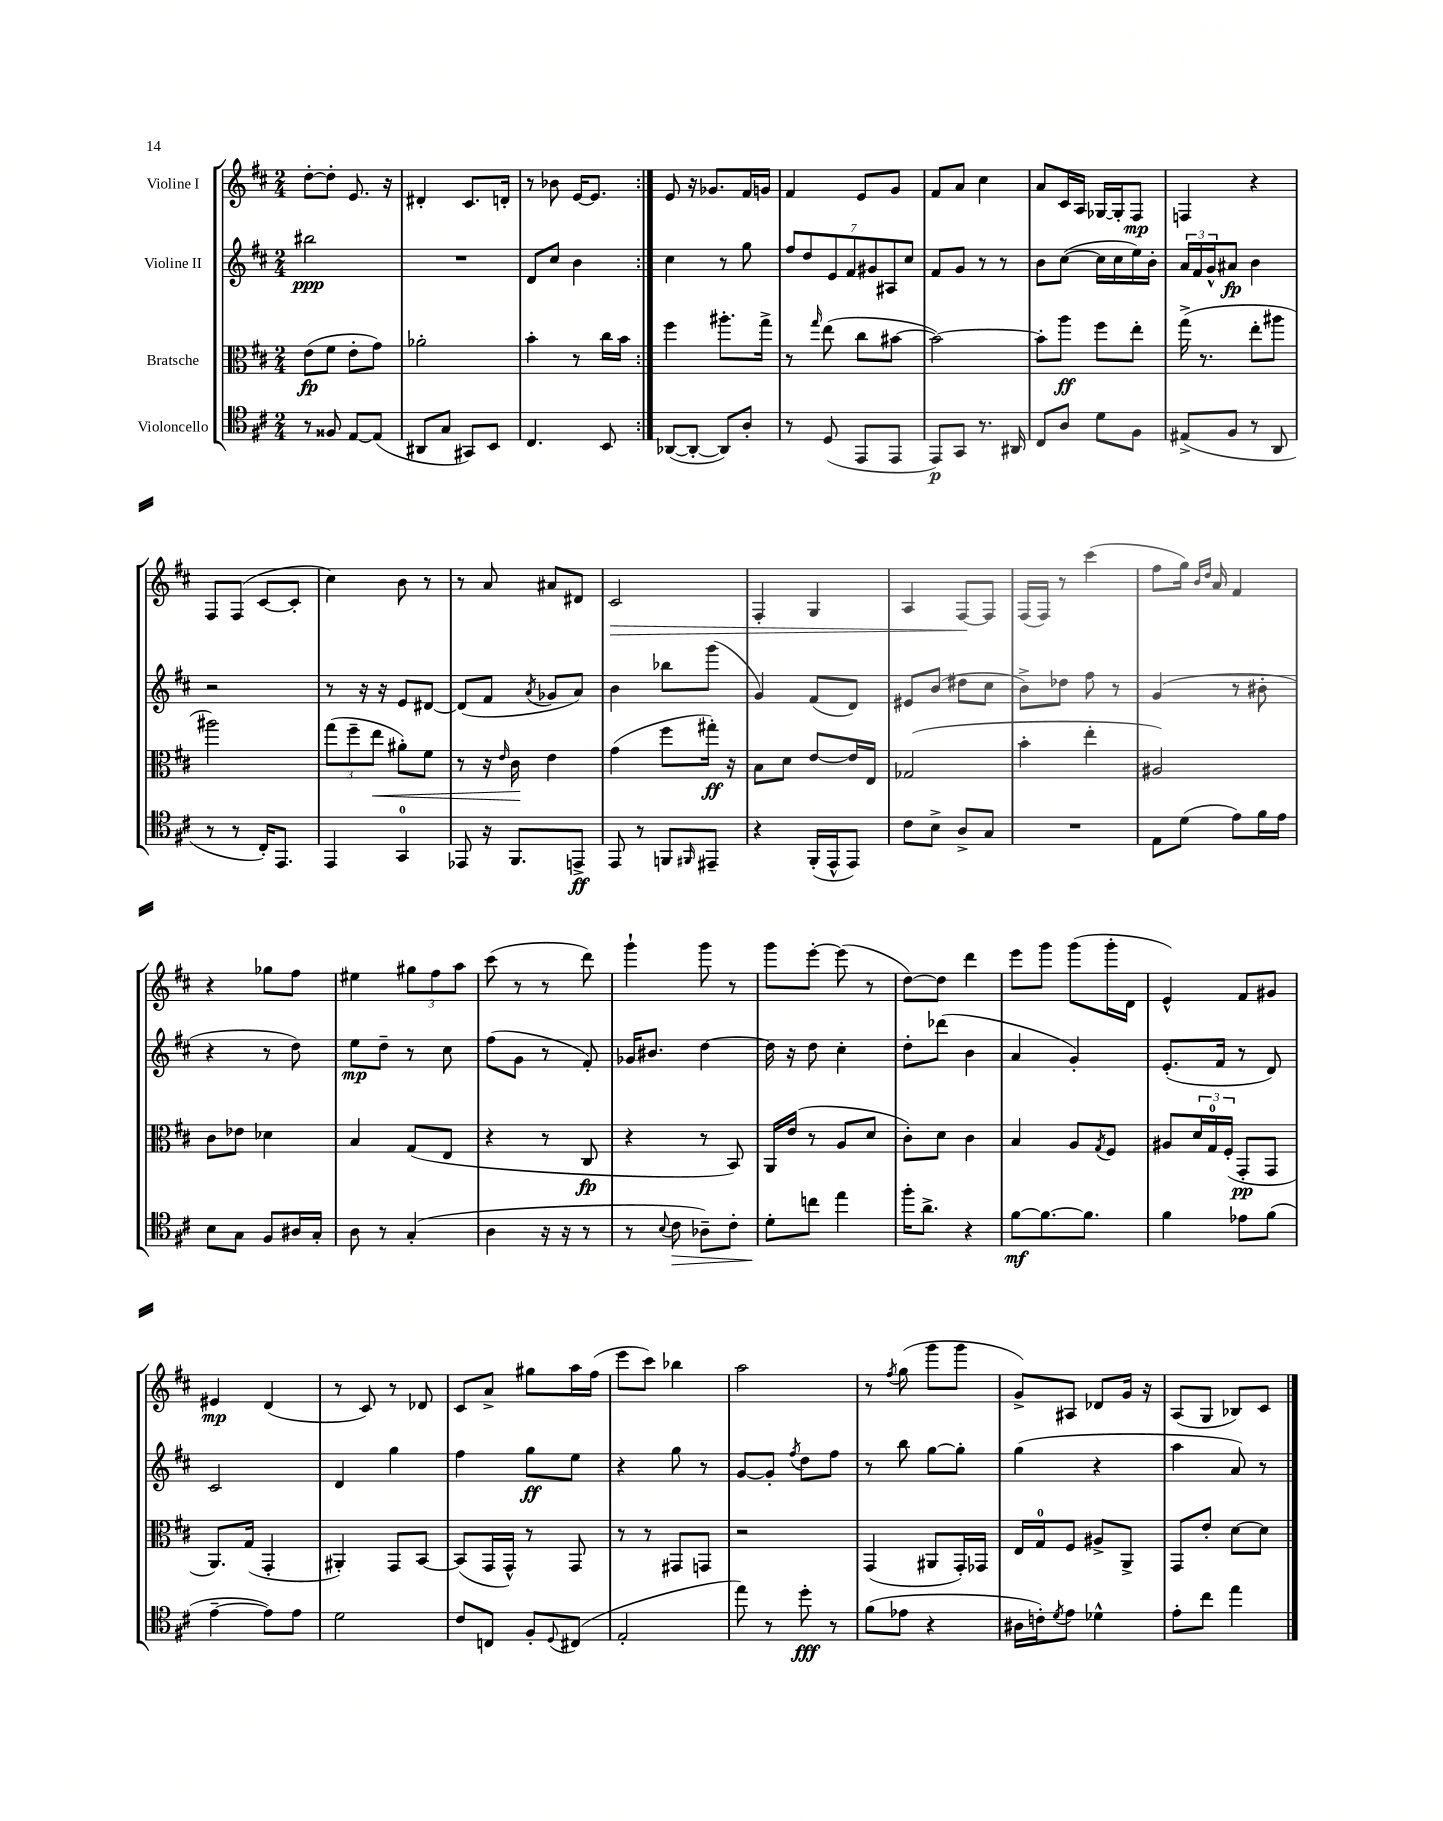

**kern	**kern	**kern	**kern
*staff4	*staff3	*staff2	*staff1
*clefC4	*clefC3	*clefG2	*clefG2
*k[f#c#]	*k[f#c#]	*k[f#c#]	*k[f#c#]
*M2/4	*M2/4	*M2/4	*M2/4
8r	(8e\L	2bb#\	[8dd'\L
8F##/	8f#\J	.	8dd'\]J
[8E/L	8e'\L	.	8.e/
(8E/]J	8g\J)	.	.
.	.	.	16r
=	=	=	=
8AA#/L	2a-'\	2r	4d#'/
8G/J	.	.	.
8GG#/L)	.	.	8.c#/L
8BB/J	.	.	.
.	.	.	16d'/Jk
=	=	=	=
4.C#/	4b'\	8d/L	8r
.	.	8cc#/J	8b-\
.	8r	4b\	[16e/LK
.	.	.	8.e/]J
8BB/	16cc#\LL	.	.
.	16b\JJ	.	.
=:|!	=:|!	=:|!	=:|!
([8AA-/L	4ff#\	4cc#\	8e/
8AA-'/_J	.	.	16r
.	.	.	8.g-/L
8AA-/]L)	8.aa#'\L	8r	.
8A'/J	.	8gg\	16f#/L
.	16gg^\Jk	.	16g/JJ
=	=	=	=
8r	8r	14ff#/L	4f#/
.	.	14dd/	.
.	16qqgg/	.	.
(8D/	(8ee\	.	.
.	.	14e/	.
.	.	14f#/	.
8EE/L	8cc#\L	.	8e/L
.	.	14g#/	.
.	.	14A#/	.
8EE/J	[8b#\J	.	8g/J
.	.	14cc#/J	.
=	=	=	=
8EE/L)	2b#\_)	8f#/L	8f#/L
8GG/J	.	8g/J	8a/J
8.r	.	8r	4cc#\
.	.	8r	.
16AA#/	.	.	.
=	=	=	=
8C#/L	8b#'\]L	8b\L	8a/L
8A/J	8aa\J	([8cc#\J	16c#/L
.	.	.	16A/JJ
8d\L	8ff#\L	16cc#\]LL	[16G-/LL
.	.	16cc#\	16G-'/]J
8F#\J	8ee'\J	16ee\)	8F#/J
.	.	16b'\JJ	.
=	=	=	=
(8E#^/L	(16gg^\	24a/LL	4F/
.	.	24f#/	.
.	8.r	.	.
.	.	24g^^/J	.
8F#/J	.	8a#/J	.
8r	8ee'\L	4b\	4r
8AA/	8aa#\J	.	.
=	=	=	=
8r	2aa#\)	2r	8F#/L
8r	.	.	(8F#/J
16C#'/LK)	.	.	[8c#/L
8.EE/J	.	.	.
.	.	.	8c#'/]J
=	=	=	=
4EE/	(12gg\L	8r	4cc#\)
.	12ff#~\	.	.
.	.	16r	.
.	12ee\J	.	.
.	.	16r	.
4GG/	8a#'\L)	8e/L	8b\
.	8f#\J	[8d#/J	8r
=	=	=	=
8EE-/	8r	(8d#/]L	8r
16r	16r	8f#/J	8a/
.	16qqe/	.	.
8.FF#/L	16c#\	.	.
.	.	8qa/	.
.	4e\	8g-/L	8a#/L
8EE^/J	.	8a/J)	8d#/J
=	=	=	=
8EE/	(4g\	4b\	2c#/
8r	.	.	.
8FF/L	8ff#\L	8bb-\L	.
16qqFF#/	.	.	.
8EE#~/J	16gg#'\Jk)	(8ggg\J	.
.	16r	.	.
=	=	=	=
4r	8B\L	4g/)	4F#'/
.	8d\J	.	.
(16FF#'/LL	[8e/L	(8f#/L	4G/
16EE^^/J	.	.	.
8EE/J)	16e/]L	8d/J)	.
.	16E/JJ	.	.
=	=	=	=
8c#\L	(2G-/	8e#/L	4A/
8B^\J	.	(8b/J	.
8A^/L	.	8dd#\L	[8F#/L
8G/J	.	8cc#\J	8F#/]J
=	=	=	=
2r	4b'\	8b^\L)	(16F#/LL
.	.	.	16F#/JJ)
.	.	8dd-\J	8r
.	4ee'\	8ff#\	(4ccc#\
.	.	8r	.
=	=	=	=
8E\L	2A#/)	(4g/	8ff#\L
(8d\J	.	.	16gg\Jk)
.	.	.	16qqb/LL
.	.	.	16qqdd/JJ
.	.	.	16a/
8e\L)	.	8r	4f#/
16f#\L	.	8b#'\	.
16e\JJ	.	.	.
=	=	=	=
8B\L	8c#\L	4r	4r
8G\J	8e-\J	.	.
8F#/L	4d-\	8r	8gg-\L
16A#/L	.	8dd\)	8ff#\J
16G'/JJ	.	.	.
=	=	=	=
8A\	4B/	8ee\L	4ee#\
8r	.	8dd~\J	.
(4G'/	(8G/L	8r	12gg#\L
.	.	.	12ff#\
.	8E/J	8cc#\	.
.	.	.	12aa\J
=	=	=	=
4A\	4r	(8ff#\L	(8ccc#\
.	.	8g\J	8r
16r	8r	8r	8r
16r	.	.	.
8r	8C#/	8f#'/)	8ddd\)
=	=	=	=
8r	4r	16g-/LK	4ggg`\
.	.	8.b#/J	.
8qqB/	.	.	.
8c#\	.	.	.
8A-~\L)	8r	[4dd\	8ggg\
8c#'\J	8BB/)	.	8r
=	=	=	=
8d'\L	16AA/LL	16dd\]	8ggg\L
.	(16e/JJ	16r	.
8cc\J	8r	8dd\	[8eee'\J
4ee\	8A/L	4cc#'\	(8eee\]
.	8d/J	.	8r
=	=	=	=
16ff#'\LK	8c#'\L)	8dd'\L	[8dd\L)
8.a^\J	.	.	.
.	8d\J	(8ddd-\J	8dd\]J
4r	4c#\	4b\	4ddd\
=	=	=	=
[8f#\L	4B/	4a/	8eee\L
8.f#\_	.	.	8ggg\J
.	8A/L	4g'/)	(8ggg\L
8.f#\]J	.	.	.
.	8qG/	.	.
.	8F#/J	.	16ggg'\L
.	.	.	16d\JJ
=	=	=	=
4f#\	8A#/L	(8.e'/L	4e^^/)
.	24d/L	.	.
.	24G/	.	.
.	.	16f#/Jk	.
.	(24F#'/JJ	.	.
8e-\L	8GG'/L	8r	8f#/L
(8f#\J	8GG/J	8d/)	8g#/J
=	=	=	=
[4e~\	8.AA/L)	2c#/	4e#/
.	(16G/Jk	.	.
8e\]L)	4GG'/	.	(4d/
8e\J	.	.	.
=	=	=	=
2d\	4AA#'/)	4d/	8r
.	.	.	8c#/)
.	8GG/L	4gg\	8r
.	[8BB/J	.	8d-/
=	=	=	=
8c#/L	(8BB/]L	4ff#\	8c#/L
8C/J	16GG/L	.	8a^/J
.	16GG^^/JJ)	.	.
8F#'/L	8r	8gg\L	8gg#\L
8qqD/	.	.	.
(8C#/J	8GG/	8ee\J	16aa\L
.	.	.	(16ff#\JJ
=	=	=	=
2E'/	8r	4r	8eee\L
.	8r	.	8ccc#\J)
.	8GG#/L	8gg\	4bb-\
.	8GG/J	8r	.
=	=	=	=
8ee\)	2r	[8g/L	2aa\
8r	.	8g'/]J	.
.	.	8qff#/	.
8dd'\	.	8dd\L	.
8r	.	8ff#\J	.
=	=	=	=
(8f#\L	(4GG/	8r	8r
.	.	.	8qff#/
8e-\J	.	8bb\	(8gg\
4r	8AA#/L	[8gg\L	8ggg\L
.	16GG'/L)	8gg'\]J	8ggg\J
.	16GG-/JJ	.	.
=	=	=	=
16A#\LL	16E/LL	(4gg\	8g^/L)
16c'\J)	16G/J	.	.
8qd/	.	.	.
8e\J	8F#/J	.	8A#/J
4d-^^\	8A#^/L	4r	8d-/L
.	8AA^/J	.	16g/Jk
.	.	.	16r
=	=	=	=
8e'\L	8GG/L	4aa\	(8A/L
8cc#\J	8e'/J	.	8G/J
4ee\	[8d\L	8a/)	8B-/L)
.	8d\]J	8r	8c#/J
==	==	==	==
*-	*-	*-	*-
